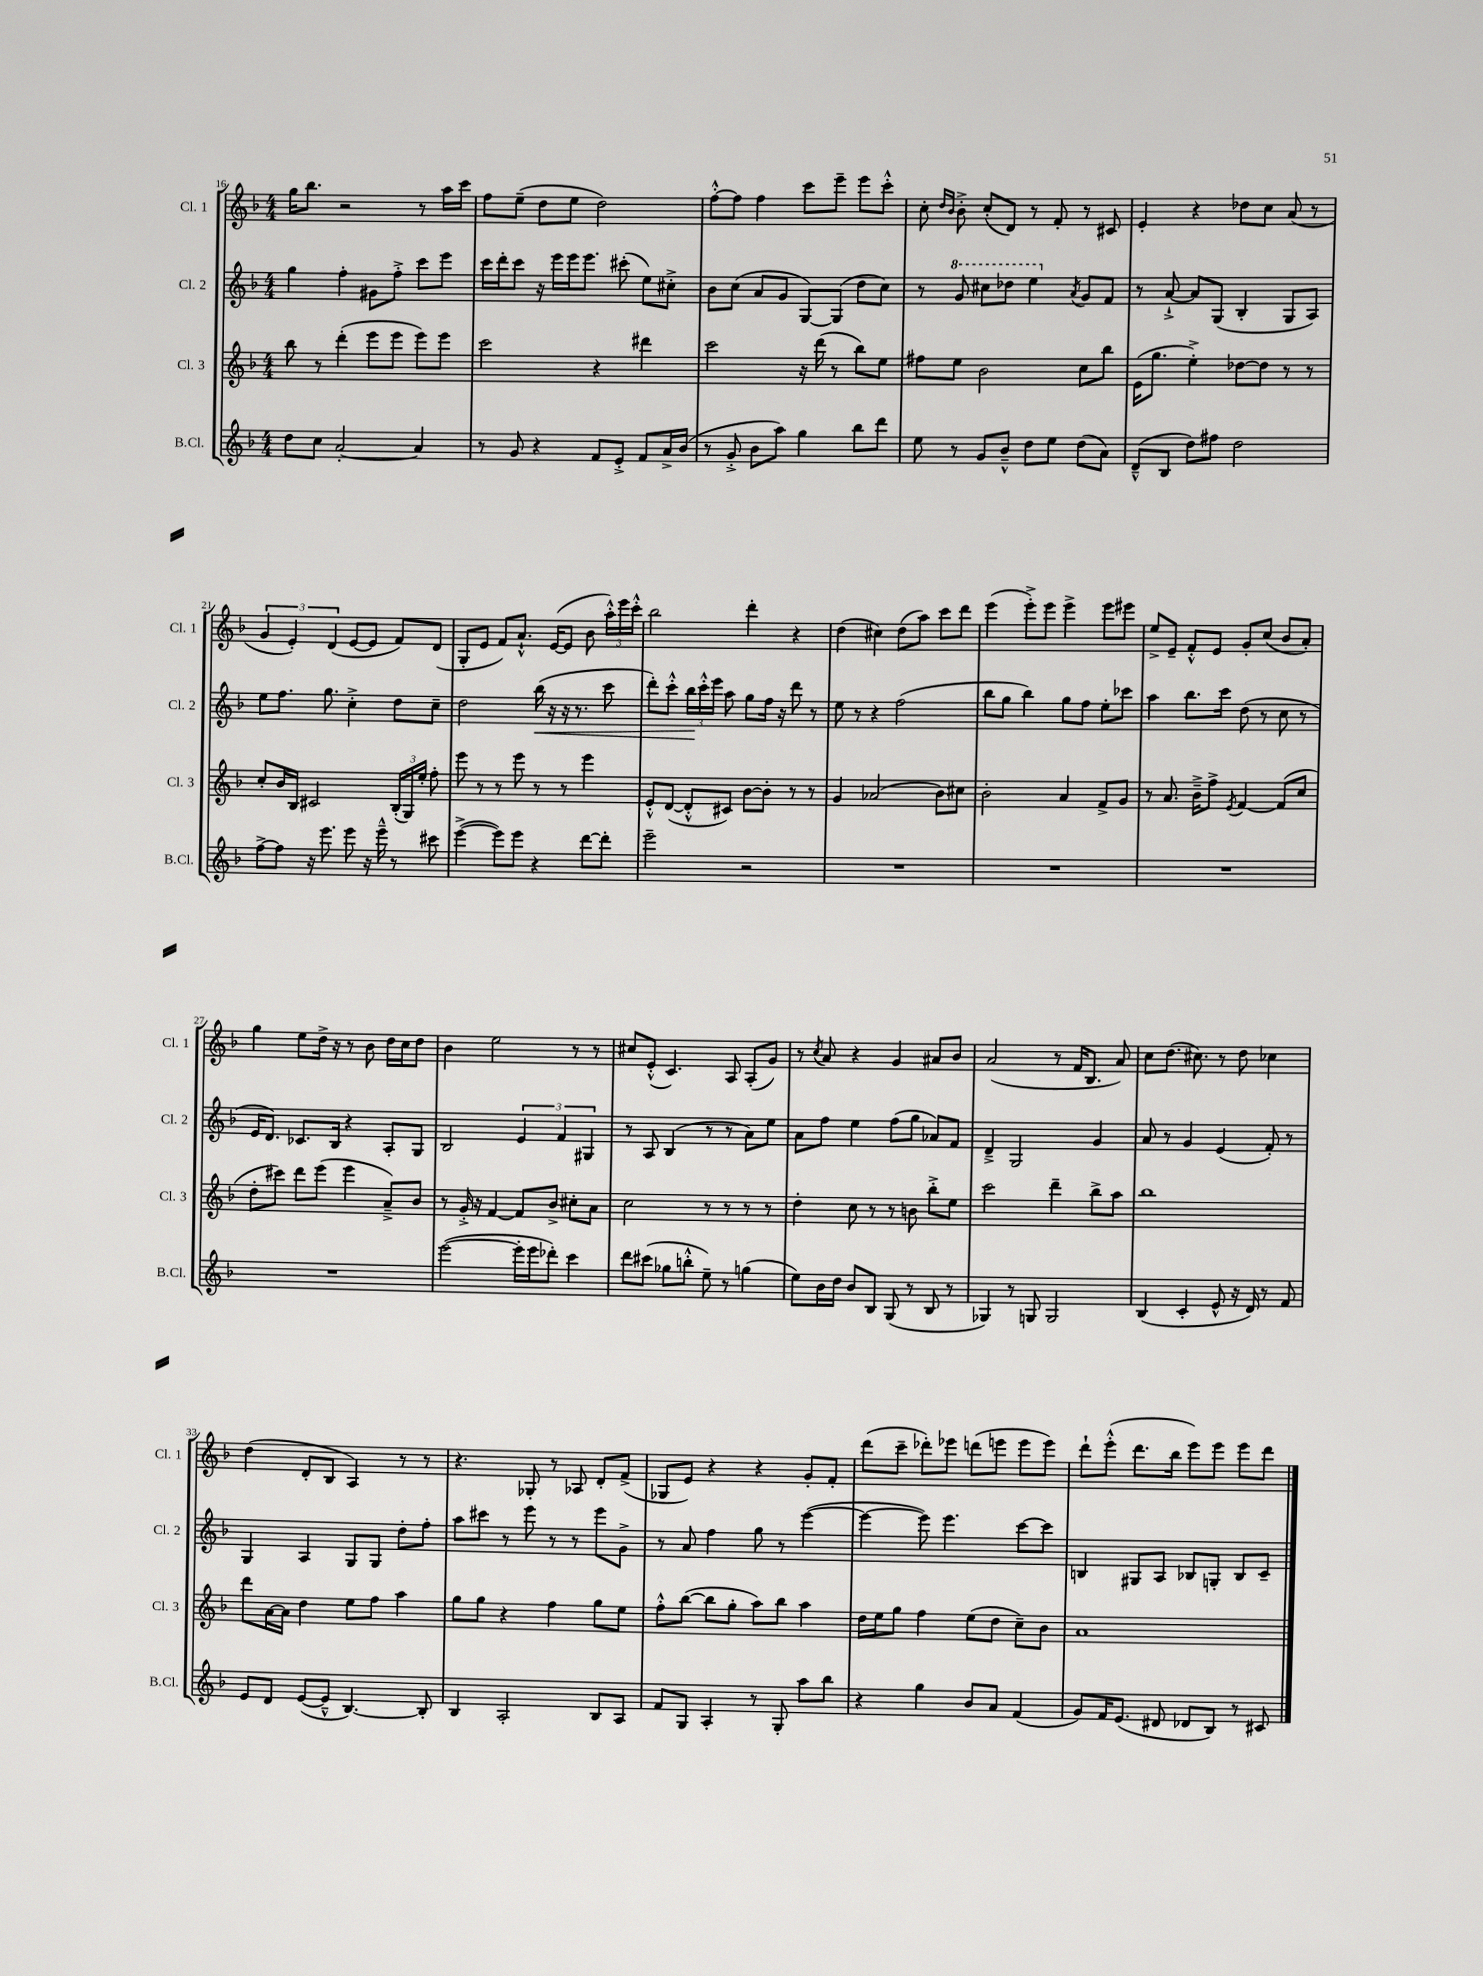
<<
\new StaffGroup <<
\new Staff = "s0" \with { instrumentName = "Cl. 1" shortInstrumentName = "Cl. 1" } {
    \clef treble \key f \major \numericTimeSignature \time 4/4
    \autoBeamOff g''16[ bes''8.] r2 r8 a''16[ c'''16] |
    f''8[ e''8]--( d''8[ e''8] d''2) |
    f''8[~-.-^ f''8] f''4 c'''8[ e'''8]-- e'''8[ c'''8]-.-^ |
    c''8-. \grace { d''16[ bes'16] } bes'8-.-> c''8[-.( d'8]) r8 f'8-. r8 cis'8 |
    e'4-. r4 des''8[ c''8] a'8( r8 |
    \tuplet 3/2 { g'4 e'4-.) d'4( } e'8[~ e'8] f'8[) d'8]( |
    g8[-. e'8] f'8[) a'8.]-!-^ e'16[~( e'8] bes'8 \tuplet 3/2 { a''16[-.-^) e'''16 c'''16]-.-^ } |
    bes''2 d'''4-. r4 |
    d''4( cis''4) d''8[( a''8]) c'''8[ d'''8] |
    e'''4( e'''8[-.->) e'''8] e'''4-> e'''8[ eis'''8] |
    e''8[-> e'8]-- f'8[-.-^ e'8] g'8[-. c''8]( bes'8[ a'8]-.) |
    g''4 e''8[ d''16]-> r16 r8 bes'8 d''16[ c''16 d''8] |
    bes'4 e''2 r8 r8 |
    cis''8[ e'8]-.-^( c'4.) a8 a8[-.( g'8]) |
    r8 \acciaccatura { c''8 } a'8 r4 g'4 ais'8[ bes'8] |
    a'2( r8 f'16[ bes8.] a'8) |
    c''8[ d''8.]( cis''8.) r8 d''8 ces''4 |
    d''4( d'8[-. bes8] a4) r8 r8 |
    r4. ges8-. r8 aes8 d'8[-. f'8]->( |
    ges8[ e'8]) r4 r4 g'8[-. f'8]-. |
    d'''8[( c'''8]-- des'''8[-.) ees'''8] d'''8[( e'''8] e'''8[ e'''8]) |
    d'''8[-! e'''8]-.-^( d'''8.[ bes''16] e'''8[) e'''8] e'''8[ d'''8] \bar "|." |
}
\new Staff = "s1" \with { instrumentName = "Cl. 2" shortInstrumentName = "Cl. 2" } {
    \clef treble \key f \major \numericTimeSignature \time 4/4
    \autoBeamOff g''4 f''4-. gis'8[ f''8]-.-> c'''8[ e'''8] |
    c'''16[ d'''16-. c'''8] r16 e'''16[ e'''16 e'''8.] cis'''8-.( e''8[) cis''8]-.-> |
    bes'8[ c''8]( a'8[ g'8] g8[~) g8]( d''8[ c''8]) |
    r8 \ottava #1 g''8 cis'''8[ des'''8] e'''4 \ottava #0 \acciaccatura { a'8 } g'8[ f'8] |
    r8 a'8~-!-> a'8[ g8]( bes4-. g8[ a8]) |
    e''8[ f''8.] g''8. c''4-.-> d''8[ c''8]-- |
    d''2 bes''16\<( r16 r16 r8. c'''8 |
    d'''8[-.) c'''8]-.-^ \tuplet 3/2 { bes''16[\! c'''16-.-^ e'''16] } a''8 g''8[ f''16] r16 d'''8 r8 |
    e''8 r8 r4 f''2( |
    bes''8[ g''8] bes''4) g''8[ f''8] e''8[-. ces'''8] |
    a''4 bes''8.[ c'''16] d''8( r8 c''8 r8 |
    e'16[ d'8.]) ces'8.[ bes16] r4 a8[-. g8] |
    bes2 \tuplet 3/2 { e'4 f'4 gis4 } |
    r8 a8 bes4( r8 r8 a'8[) e''8] |
    a'8[ f''8] e''4 f''8[( g''8] aes'8[) f'8] |
    d'4---> g2 g'4 |
    a'8 r8 g'4 e'4( f'8-.) r8 |
    g4 a4 g8[ g8] d''8[-. f''8]-. |
    a''8[ cis'''8] r8 e'''8 r8 r8 e'''8[ g'8]-> |
    r8 a'8 f''4 g''8 r8 e'''4~( |
    e'''4~ e'''8) e'''4. c'''8[~ c'''8] |
    b4 gis8[ a8] bes8[ g8]-. bes8[ c'8]-- \bar "|." |
}
\new Staff = "s2" \with { instrumentName = "Cl. 3" shortInstrumentName = "Cl. 3" } {
    \clef treble \key f \major \numericTimeSignature \time 4/4
    \autoBeamOff bes''8 r8 d'''4-.( e'''8[ e'''8] e'''8[) e'''8] |
    c'''2 r4 dis'''4 |
    c'''2 r16 d'''16( r8 bes''8[) e''8] |
    fis''8[ e''8] bes'2 c''8[ bes''8] |
    e'16[( g''8.] e''4-.->) des''8[~ des''8] r8 r8 |
    c''8[-. bes'16 bes16] cis'2 \tuplet 3/2 { bes16[-.( g16) e''16]-. } f''8-. |
    e'''8 r8 r8 e'''8 r8 r8 e'''4 |
    e'8[-.-^ d'8]~( d'8[-.-^ cis'8]) bes'8[~ bes'8]-. r8 r8 |
    g'4 aes'2( bes'8[) cis''8] |
    bes'2-. a'4 f'8[-> g'8] |
    r8 a'8. bes'16[---> f''8]-> \acciaccatura { e'8 } f'4~ f'8[( c''8] |
    d''8[-. cis'''8]) d'''8[ e'''8]( e'''4 a'8[--->) bes'8] |
    r8 g'16-.-> r16 f'4~ f'8[ bes'8]-> cis''8[-. a'8] |
    c''2 r8 r8 r8 r8 |
    d''4-. c''8 r8 r8 b'8 bes''8[-.-> e''8] |
    c'''2 d'''4-- bes''8[-> a''8] |
    bes''1 |
    d'''8[ a'16~ a'16] d''4 e''8[ f''8] a''4 |
    g''8[ g''8] r4 f''4 g''8[ e''8] |
    f''8[-.-^ bes''8]~( bes''8[ g''8]-. a''8[) bes''8] a''4 |
    d''16[ e''16 g''8] f''4 e''8[( d''8] c''8[--) bes'8] |
    a'1 \bar "|." |
}
\new Staff = "s3" \with { instrumentName = "B.Cl." shortInstrumentName = "B.Cl." } {
    \clef treble \key f \major \numericTimeSignature \time 4/4
    \autoBeamOff d''8[ c''8] a'2~-. a'4 |
    r8 g'8 r4 f'8[ e'8]-.-> f'8[ a'16-> bes'16]( |
    r8 g'8-.-> bes'8[ a''8]) g''4 bes''8[ d'''8] |
    e''8 r8 g'8[ bes'8]---^ d''8[ e''8] d''8[( a'8]) |
    d'8[---^( bes8] d''8[) fis''8] d''2 |
    f''8[~-> f''8] r16 e'''8. e'''8 r16 e'''16---^ r8 cis'''8 |
    e'''4~->( e'''8[) e'''8] r4 d'''8[~ d'''8]-. |
    e'''2-- r2 |
    R1 |
    R1 |
    R1 |
    R1 |
    e'''2~( e'''16[-. e'''16 des'''8]-.) c'''4 |
    d'''8[ cis'''8]( ges''8[ b''8]-.-^ e''8--) r8 g''4( |
    e''8[) bes'16 d''16] bes'8[ bes8] g8( r8 bes8 r8 |
    ges4) r8 g8 g2 |
    bes4( c'4-. e'8-^ r16 d'16) r8 f'8 |
    e'8[ d'8] e'8[~( e'8]---^ bes4.~) bes8-. |
    bes4 a2-. bes8[ a8] |
    f'8[ g8] a4-. r8 g8-. a''8[ bes''8] |
    r4 g''4 bes'8[ a'8] f'4( |
    g'8[) f'16 e'8.]( dis'8 des'8[ bes8]) r8 cis'8 \bar "|." |
}
>>
>>
\layout { \context { \Score currentBarNumber = #16 } }
